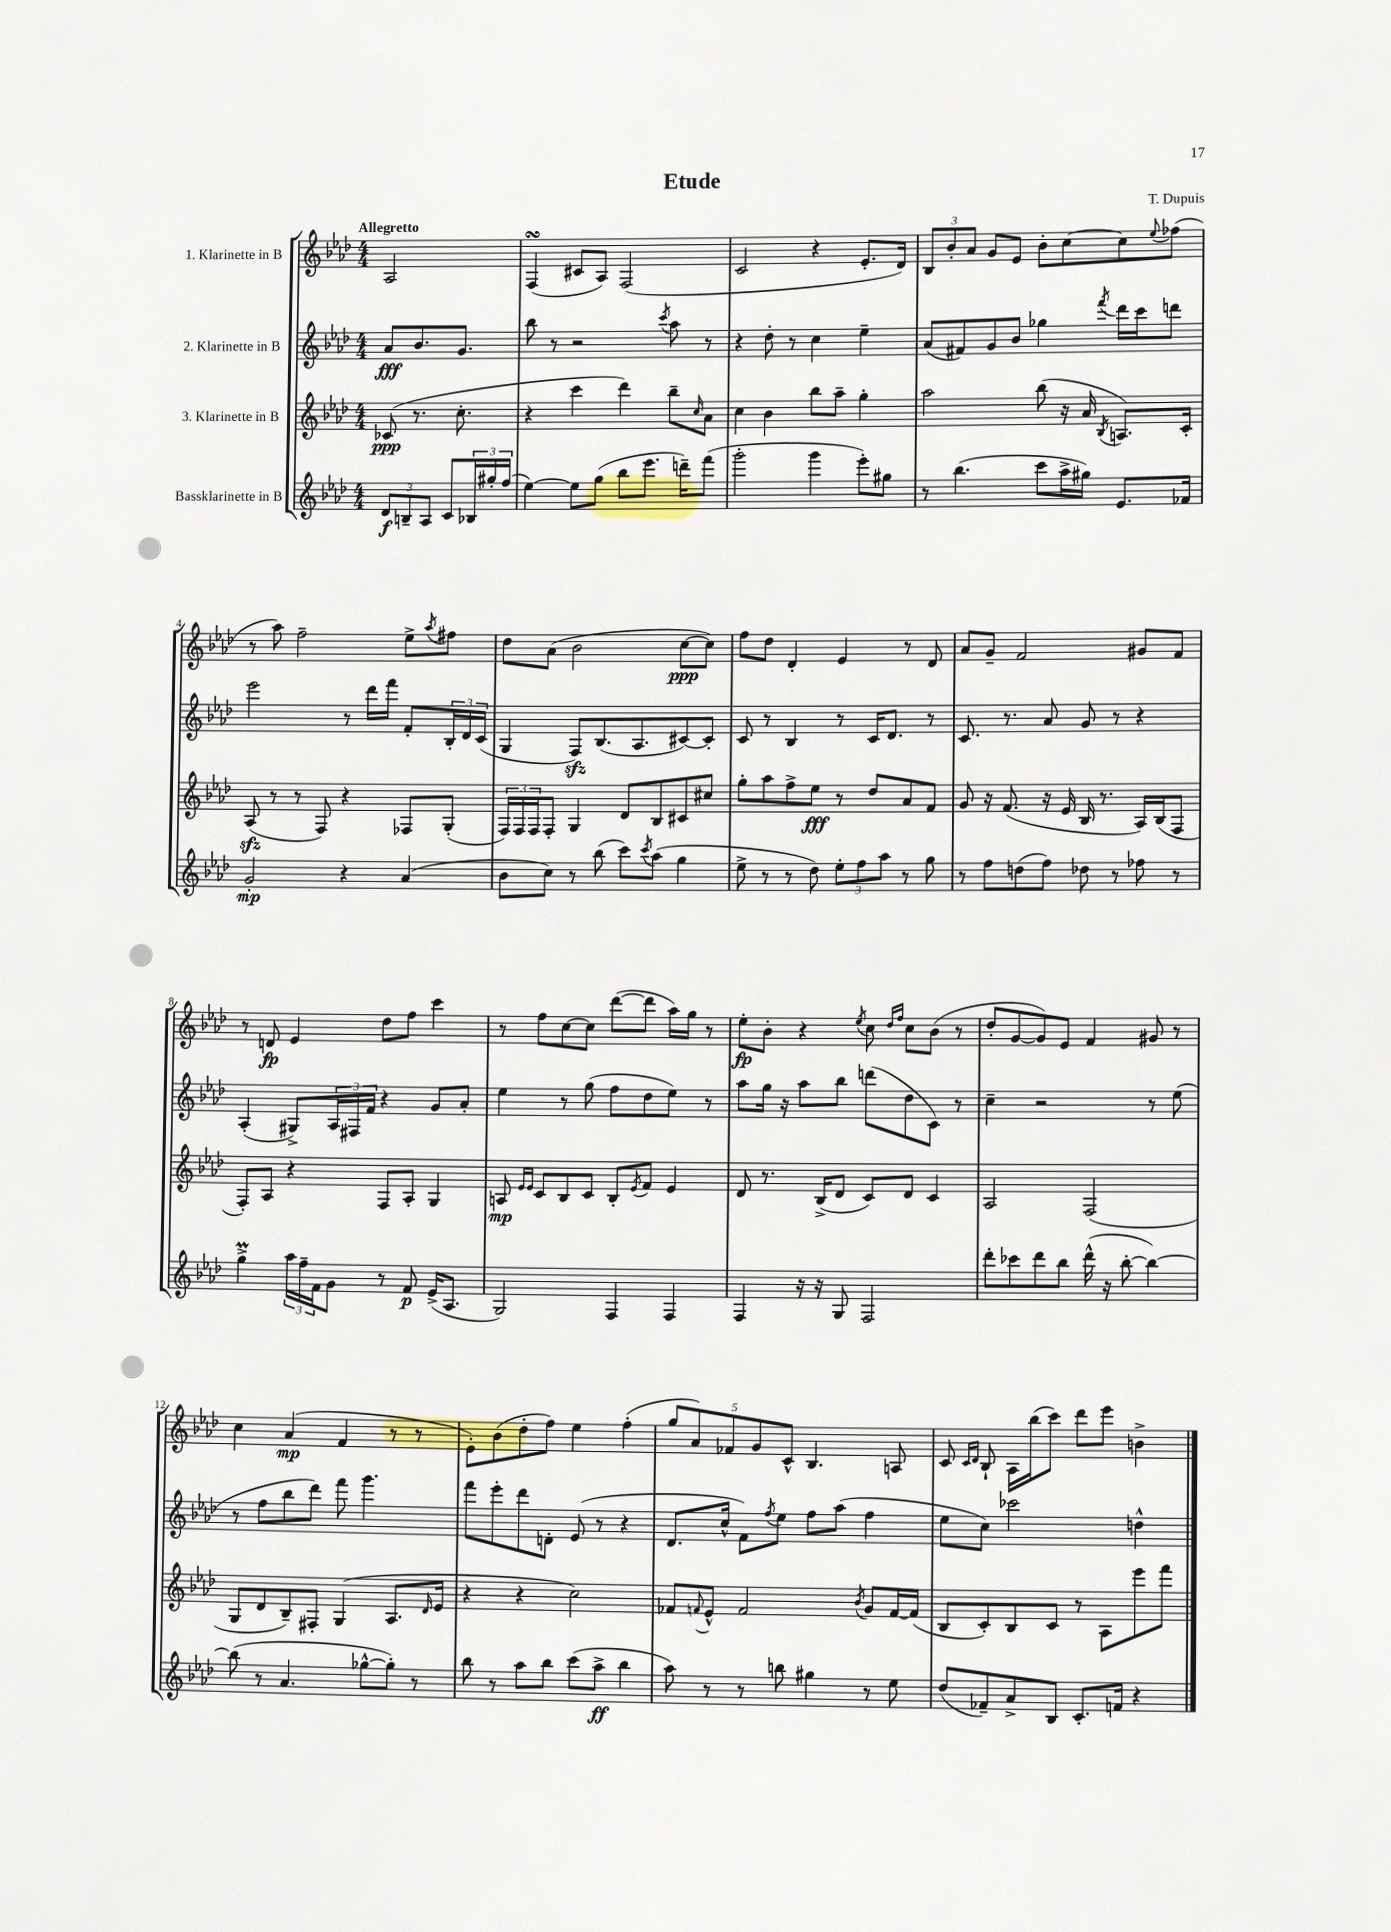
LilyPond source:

\header { title = "Etude" composer = "T. Dupuis" }
<<
\new StaffGroup <<
\new Staff = "s0" \with { instrumentName = "1. Klarinette in B" } {
    \clef treble \key aes \major \numericTimeSignature \time 4/4 \partial 2 \tempo "Allegretto"
    aes2 |
    f4\turn( cis'8 aes8) f2( |
    c'2 r4 ees'8.-. des'16) |
    \tuplet 3/2 { bes8 bes'8-. aes'8 } g'8 ees'8 bes'8-. c''8~ c''8 \appoggiatura { ees''8 } fes''8( |
    r8 aes''8) f''2-- ees''8-> \acciaccatura { aes''8 } fis''8 |
    des''8 aes'8( bes'2 c''8~\ppp c''8) |
    f''8 des''8 des'4-. ees'4 r8 des'8 |
    aes'8 g'8-- f'2 gis'8 f'8 |
    r8 d'8\fp ees'4 des''8 f''8 c'''4 |
    r8 f''8 c''8~ c''8 des'''8~( des'''8 aes''16) g''16 r8 |
    ees''8-.\fp bes'8-. r4 \acciaccatura { ees''8 } c''8 \grace { des''16 f''16 } c''8 bes'8( r8 |
    des''8-. g'8~ g'8) ees'8 f'4 gis'8 r8 |
    c''4 aes'4\mp( f'4 r8 r8 |
    ees'8-.) bes'8( des''8-. f''8) ees''4 f''4-.( |
    \tuplet 5/4 { g''8 aes'8) fes'8 g'8 c'8-^ } bes4. a8 |
    c'8 \grace { c'16 des'16 } bes8-! aes16 bes''16( c'''8) des'''8 ees'''8 b'4-> \bar "|." |
}
\new Staff = "s1" \with { instrumentName = "2. Klarinette in B" } {
    \clef treble \key aes \major \numericTimeSignature \time 4/4 \partial 2
    aes'8\fff bes'8. g'8. |
    bes''8 r8 r2 \acciaccatura { c'''8 } aes''8 r8 |
    r4 des''8-. r8 c''4 ees''4-- |
    aes'8( fis'8) g'8 bes'8 ges''4 \acciaccatura { f'''8 } des'''16 c'''16 d'''8 |
    ees'''2 r8 des'''16 f'''16 f'8-. \tuplet 3/2 { bes16-. des'16 c'16( } |
    g4 f8\sfz) bes8.( aes8. cis'8~) cis'8-. |
    c'8 r8 bes4 r8 c'16 des'8. r8 |
    c'8. r8. aes'8 g'8 r8 r4 |
    aes4-.( gis8->) \tuplet 3/2 { aes16 fis16 f'16 } r4 g'8 aes'8-. |
    ees''4 r8 g''8( f''8 des''8 ees''8) r8 |
    aes''8 g''16 r16 aes''8 bes''8 d'''8( des''8 c'8) r8 |
    c''4-- r2 r8 ees''8( |
    r8 f''8 bes''8 des'''8) f'''8 g'''4. |
    f'''8 ees'''8-. des'''8 d'8-. ees'8( r8 r4 |
    des'8. c''16-^ f'8) \acciaccatura { f''8 } ees''8 f''8 aes''8( f''4 |
    ees''8 c''8) ces'''2 d''4-^ \bar "|." |
}
\new Staff = "s2" \with { instrumentName = "3. Klarinette in B" } {
    \clef treble \key aes \major \numericTimeSignature \time 4/4 \partial 2
    ces'8\ppp( r8. c''8.-. |
    r4 c'''4 des'''4) bes''8-- \grace { c''16 } aes'8 |
    c''4 bes'4 bes''8 aes''8-- g''4-. |
    aes''2 bes''8( r16 aes'16 \acciaccatura { bes8 } a8.) c'16-. |
    aes8\sfz( r8 r8 f8) r4 fes8 g8-.( |
    \tuplet 3/2 { f16) f16 f16 } f8-. g4 des'8 bes8 cis'8 cis''8 |
    g''8-. aes''8 f''8-> ees''8\fff r8 des''8 aes'8 f'8 |
    g'8 r16 f'8.( r16 ees'16 bes16 r8. aes16) bes16( f8 |
    f8-.) aes8 r4 f8 aes8-. g4 |
    a8\mp \grace { ees'16 ees'16 } c'8 bes8 c'8 bes8-. \acciaccatura { ees'8 } f'8 ees'4 |
    des'8 r8. bes16->( des'8 c'8) des'8 c'4 |
    aes2 f2( |
    g8 des'8 bes8--) fis8-. g4( aes8. \grace { des'16 } ees'16 |
    r4 r4 c''2) |
    fes'8 \appoggiatura { f'8 } ees'8-^ f'2 \acciaccatura { bes'8 } g'8 f'16~ f'16( |
    bes8 c'8-.) bes8 c'8 r8 aes8 ees'''8 f'''8 \bar "|." |
}
\new Staff = "s3" \with { instrumentName = "Bassklarinette in B" } {
    \clef treble \key aes \major \numericTimeSignature \time 4/4 \partial 2
    \tuplet 3/2 { des'8\f b8-- aes8 } c'8 \tuplet 3/2 { bes16 gis''16-. f''16( } |
    ees''4~) ees''8 g''8( bes''8 ees'''8. d'''16--) f'''8( |
    g'''2-. g'''4 ees'''8-.) gis''8 |
    r8 bes''4.( c'''8 aes''16-> gis''16) ees'8. fes'16 |
    g'2-.\mp r4 aes'4( |
    bes'8 c''8) r8 bes''8( c'''8) \acciaccatura { c'''8 } aes''8( g''4 |
    ees''8-> r8 r8 des''8) \tuplet 3/2 { ees''8-. f''8 aes''8 } r8 g''8 |
    r8 f''8 d''8( f''8) des''8 r8 fes''8 r8 |
    g''4->\prall \tuplet 3/2 { aes''16 f''16-- f'16 } g'8 r8 f'8\p ees'16->( aes8. |
    g2) f4 f4 |
    f4 r16 r16 g8 f2 |
    des'''8-. ces'''8 des'''8 bes''8 des'''16-^( r16 bes''8~-. bes''4~) |
    bes''8( r8 aes'4. ges''8~-^ ges''8-.) r8 |
    bes''8 r8 aes''8 bes''8 c'''8( aes''8->\ff bes''4 |
    aes''8) r8 r8 b''8 gis''4 r8 ees''8 |
    des''8( fes'8--) aes'8-> bes8 c'8.-. f'16 r4 \bar "|." |
}
>>
>>
